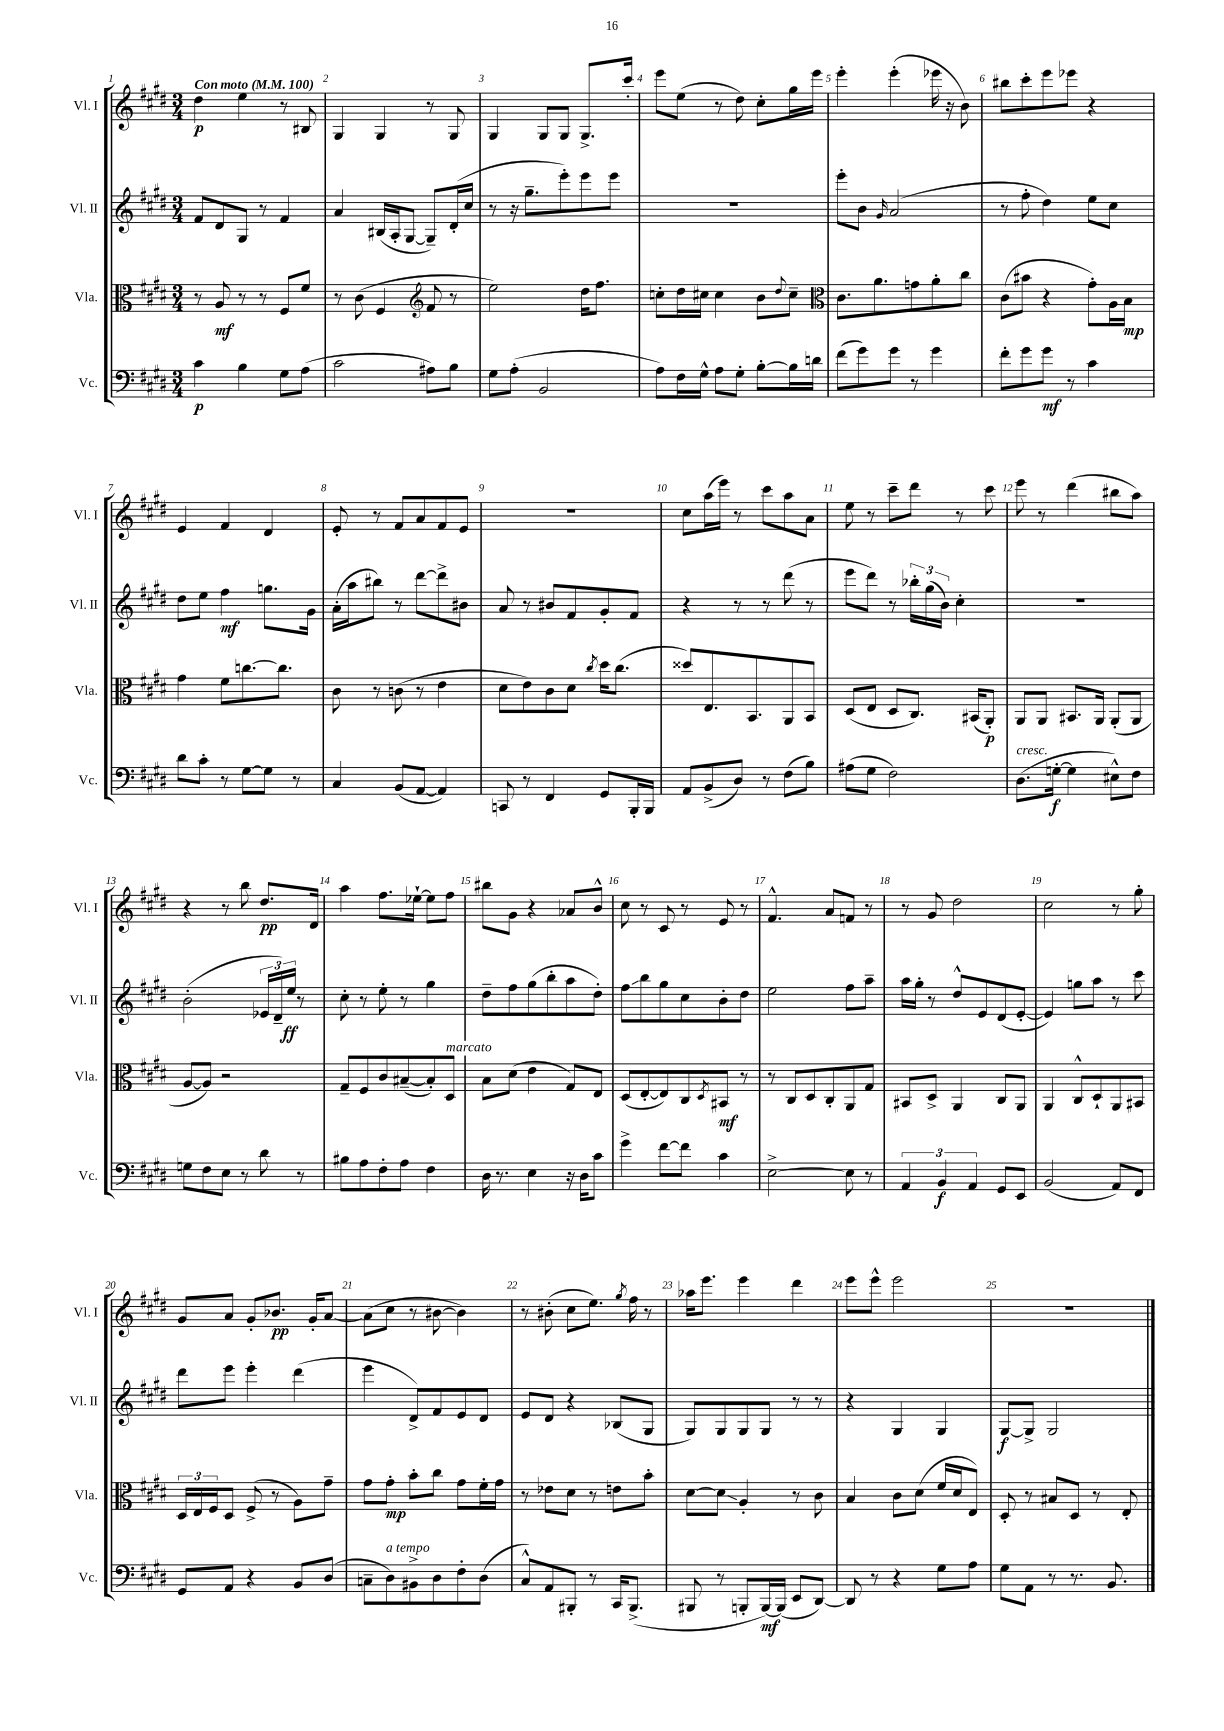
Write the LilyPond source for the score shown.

<<
\new StaffGroup <<
\new Staff = "s0" \with { instrumentName = "Vl. I" shortInstrumentName = "Vl. I" } {
    \clef treble \key e \major \numericTimeSignature \time 3/4 \tempo "Con moto" 4 = 100
    dis''4\p e''4 r8 bis8 |
    gis4 gis4 r8 gis8 |
    gis4 gis8 gis8 gis8.-> cis'''16-. |
    e'''8 e''8( r8 dis''8) cis''8-. gis''16 e'''16 |
    e'''4-. e'''4-.( ees'''16 r16 b'8) |
    bis''8 cis'''8-. e'''8 ees'''8 r4 |
    e'4 fis'4 dis'4 |
    e'8-. r8 fis'8 a'8 fis'8 e'8 |
    R2. |
    cis''8 a''16( e'''16) r8 cis'''8 a''8 a'8 |
    e''8 r8 cis'''8-- dis'''8 r8 cis'''8 |
    e'''8 r8 dis'''4( bis''8 a''8) |
    r4 r8 b''8 dis''8.\pp dis'16 |
    a''4 fis''8. ees''16~-! ees''8 fis''8 |
    bis''8 gis'8 r4 aes'8 b'8-^ |
    cis''8 r8 cis'8 r8 e'8 r8 |
    fis'4.-^ a'8 f'8 r8 |
    r8 gis'8 dis''2 |
    cis''2 r8 gis''8-. |
    gis'8 a'8 gis'8-. bes'8.\pp gis'16-. a'8~ |
    a'8( cis''8 r8 bis'8~ bis'4) |
    r8 bis'8-.( cis''8 e''8.) \acciaccatura { gis''8 } fis''16 r8 |
    aes''16 e'''8. e'''4 dis'''4 |
    e'''8 e'''8-^ e'''2 |
    R2. \bar "|." |
}
\new Staff = "s1" \with { instrumentName = "Vl. II" shortInstrumentName = "Vl. II" } {
    \clef treble \key e \major \numericTimeSignature \time 3/4
    fis'8 dis'8 gis8 r8 fis'4 |
    a'4 bis16( a16-. gis8~ gis8--) dis'16-.( cis''16 |
    r8 r16 gis''8.-- e'''8-.) e'''8 e'''8 |
    R2. |
    e'''8-. b'8 \grace { gis'16 } a'2( |
    r8 fis''8-. dis''4) e''8 cis''8 |
    dis''8 e''8 fis''4\mf g''8. gis'16 |
    a'16-.( a''16 bis''8) r8 dis'''8~ dis'''8-> bis'8 |
    a'8 r8 bis'8 fis'8 gis'8-. fis'8 |
    r4 r8 r8 dis'''8( r8 |
    e'''8 dis'''8) r8 \tuplet 3/2 { bes''16-. gis''16( b'16) } cis''4-. |
    R2. |
    b'2-.( \tuplet 3/2 { ees'16 dis'16--) e''16\ff } r8 |
    cis''8-. r8 e''8-. r8 gis''4 |
    dis''8-- fis''8 gis''8( b''8-. a''8 dis''8-.) |
    fis''8\glissando b''8 gis''8 cis''8 b'8-. dis''8 |
    e''2 fis''8 a''8-- |
    a''16 gis''16-. r8 dis''8-^ e'8 dis'8( e'8~-. |
    e'4) g''8 a''8 r8 cis'''8 |
    dis'''8 e'''8 e'''4-. dis'''4( |
    e'''4 dis'8->) fis'8 e'8 dis'8 |
    e'8 dis'8 r4 bes8( gis8 |
    gis8) gis8 gis8 gis8 r8 r8 |
    r4 gis4 gis4 |
    gis8~\f gis8-> gis2 \bar "|." |
}
\new Staff = "s2" \with { instrumentName = "Vla." shortInstrumentName = "Vla." } {
    \clef alto \key e \major \numericTimeSignature \time 3/4
    r8 a8\mf r8 r8 fis8 fis'8 |
    r8 cis'8( fis4 \clef treble fis'8 r8 |
    e''2) dis''16 fis''8. |
    c''8-. dis''16 cis''16 cis''4 b'8 \appoggiatura { dis''8 } cis''8-- |
    \clef alto cis'8. a'8. g'8 a'8-. cis''8 |
    cis'8( bis'8 r4 gis'8-.) a16 b16\mp |
    gis'4 fis'8 c''8.~ c''8. |
    cis'8 r8 c'8( r8 e'4 |
    dis'8 e'8) cis'8 dis'8 \acciaccatura { cis''8 } dis''16 cis''8.( |
    disis''8) e8. b,8. a,8 b,8 |
    dis8( e8 dis8 cis8.) bis,16( a,8-.\p) |
    a,8 a,8 bis,8. a,16 a,8-.( a,8 |
    a8~ a8) r2 |
    gis8-- fis8 cis'8 bis8~--( bis8-.) dis8^\markup { \italic "marcato" } |
    b8 dis'8( e'4 gis8) e8 |
    dis8( e8~-. e8) cis8 \acciaccatura { dis8 } bis,8\mf r8 |
    r8 cis8 dis8 cis8-. a,8 gis8 |
    bis,8 dis8-> a,4 cis8 a,8 |
    a,4 cis8-^ dis8-! a,8 bis,8 |
    \tuplet 3/2 { dis16 e16 fis16 } dis8 fis8->( r8 a8) gis'8-- |
    gis'8 gis'8-.\mp b'8-. cis''8 gis'8 fis'16-. gis'16 |
    r8 ees'8 dis'8 r8 e'8 b'8-. |
    dis'8~ dis'8\glissando a4-. r8 cis'8 |
    b4 cis'8 dis'8( fis'16 dis'16 e8) |
    dis8-. r8 bis8 dis8 r8 e8-. \bar "|." |
}
\new Staff = "s3" \with { instrumentName = "Vc." shortInstrumentName = "Vc." } {
    \clef bass \key e \major \numericTimeSignature \time 3/4
    cis'4\p b4 gis8 a8( |
    cis'2 ais8) b8 |
    gis8 a8-.( b,2 |
    a8) fis16 gis16-^ a8 gis8-. b8~-. b16 d'16 |
    fis'8( gis'8) gis'8 r8 gis'4 |
    fis'8-. gis'8 gis'8\mf r8 cis'4 |
    dis'8 cis'8-. r8 gis8~ gis8 r8 |
    cis4 b,8( a,8~ a,4) |
    c,8 r8 fis,4 gis,8 b,,16-. b,,16 |
    a,8 b,8->( dis8) r8 fis8( b8) |
    ais8( gis8 fis2) |
    dis8.^\markup { \italic "cresc." }( g16~-.\f g4 eis8-^) fis8 |
    g8 fis8 e8 r8 dis'8 r8 |
    bis8 a8 fis8-. a8 fis4 |
    dis16 r8. e4 r16 dis16 cis'8 |
    gis'4-> fis'8~ fis'8 cis'4 |
    e2~-> e8 r8 |
    \tuplet 3/2 { a,4 b,4\f a,4 } gis,8 e,8 |
    b,2( a,8) fis,8 |
    gis,8 a,8 r4 b,8 dis8( |
    c8-- dis8^\markup { \italic "a tempo" }) bis,8-> dis8 fis8-. dis8( |
    cis8-^) a,8 bis,,8-. r8 cis,16 bis,,8.->( |
    bis,,8 r8 b,,8-. b,,16~\mf) b,,16( e,8 dis,8~) |
    dis,8 r8 r4 gis8 a8 |
    gis8 a,8 r8 r8. b,8. \bar "|." |
}
>>
>>
\layout { \context { \Score \override BarNumber.break-visibility = ##(#f #t #t) barNumberVisibility = #all-bar-numbers-visible } }
